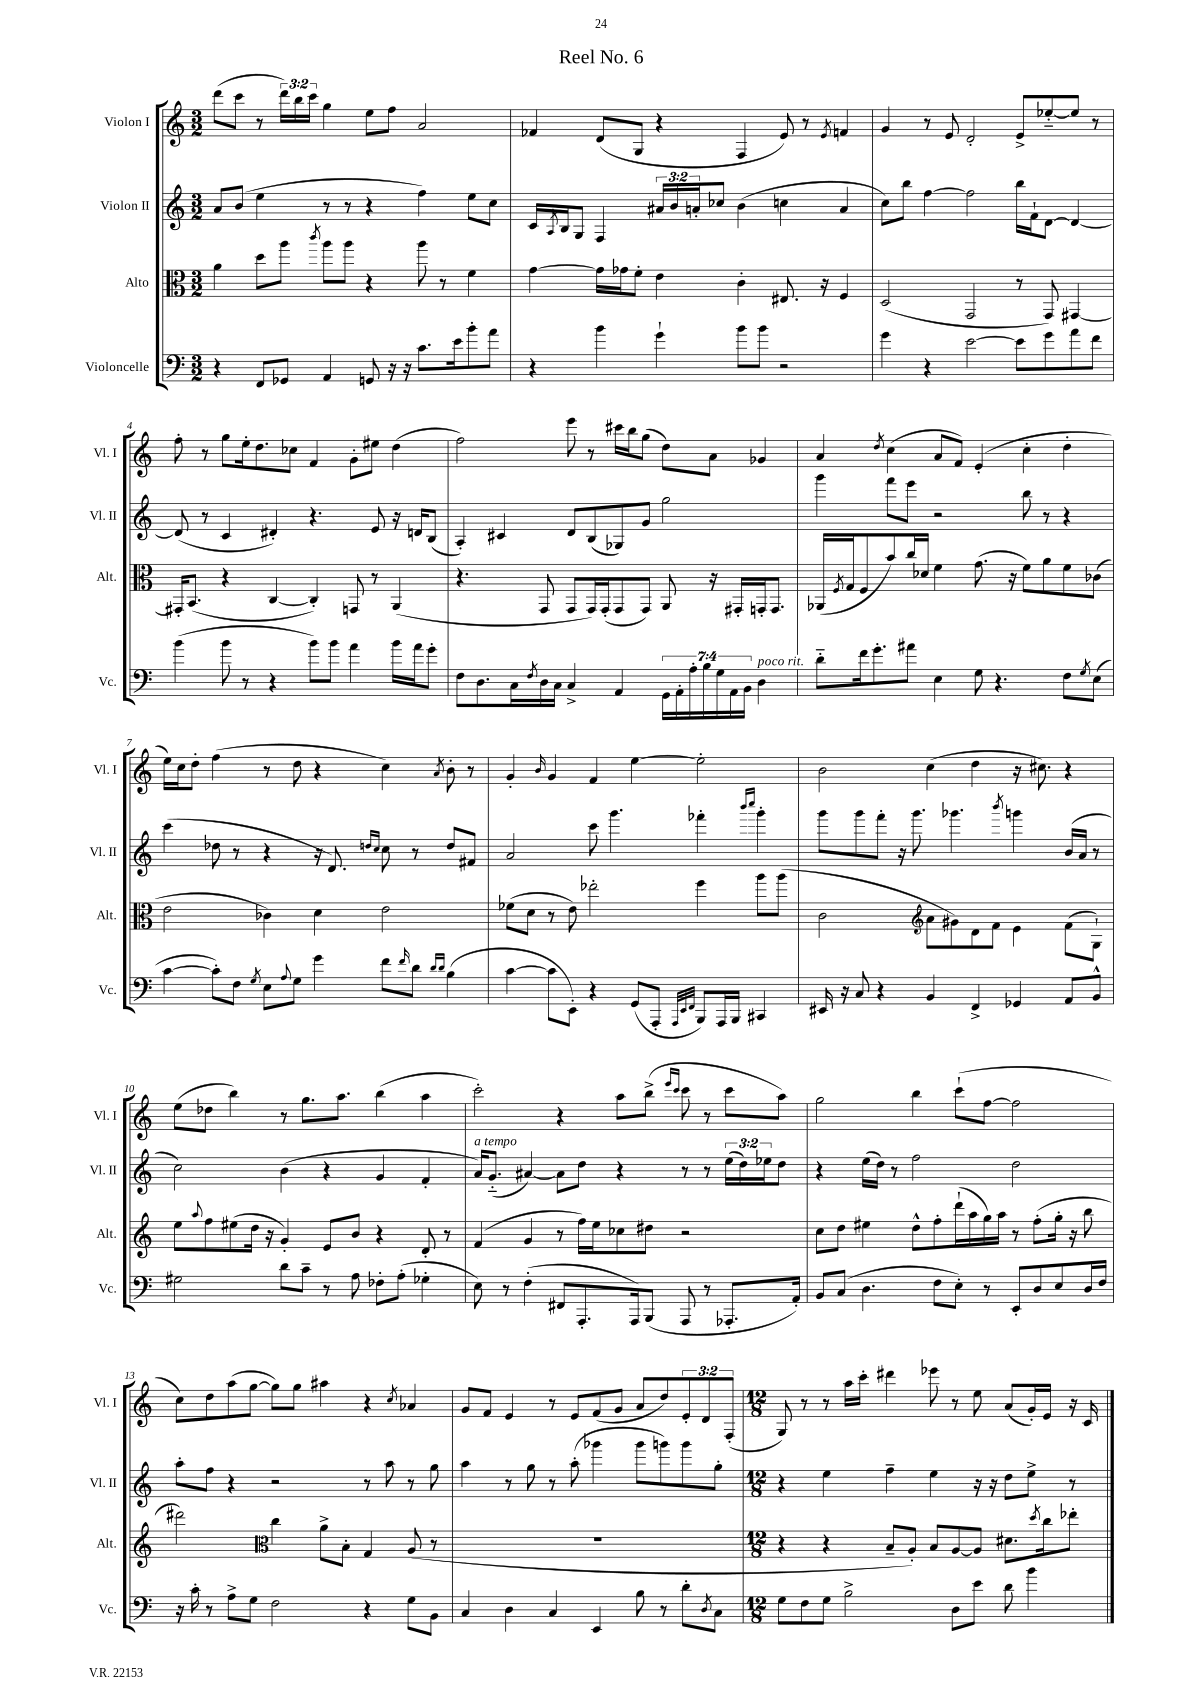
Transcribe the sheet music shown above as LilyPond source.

\header { title = "Reel No. 6" }
<<
\new StaffGroup <<
\new Staff = "s0" \with { instrumentName = "Violon I" shortInstrumentName = "Vl. I" } {
    \clef treble \key c \major \numericTimeSignature \time 3/2 \override Staff.TupletNumber.text = #tuplet-number::calc-fraction-text
    d'''8( c'''8 r8 \tuplet 3/2 { d'''16) b''16 c'''16 } g''4 e''8 f''8 a'2 |
    fes'4 d'8( g8 r4 f4 e'8) r8 \acciaccatura { e'8 } f'4 |
    g'4 r8 e'8 d'2-. e'8-> ees''8~-_ ees''8 r8 |
    f''8-. r8 g''8 e''16-. d''8. ces''8 f'4 g'8-. eis''8 d''4( |
    f''2) e'''8 r8 cis'''16 b''16 g''8( d''8) a'8 ges'4 |
    a'4 \acciaccatura { d''8 } c''4( a'8 f'8) e'4-.( c''4-. d''4-. |
    e''16) c''16 d''8-. f''4( r8 d''8 r4 c''4) \acciaccatura { a'8 } b'8-. r8 |
    g'4-. \grace { b'16 } g'4 f'4 e''4~ e''2-. |
    b'2 c''4( d''4 r16 cis''8.) r4 |
    e''8( des''8 b''4) r8 g''8. a''8. b''4( a''4 |
    c'''2-.) r4 a''8 b''8->( \grace { e'''16 c'''16 } c'''8 r8 c'''8 a''8) |
    g''2 b''4 c'''8-!( f''8~ f''2 |
    c''8) d''8 a''8( g''8~ g''8) g''8 ais''4 r4 \acciaccatura { c''8 } aes'4 |
    g'8 f'8 e'4 r8 e'8 f'8( g'8 a'8 d''8) \tuplet 3/2 { e'8-. d'8 f8-.( } |
    \numericTimeSignature \time 12/8 g8) r8 r8 a''16 c'''16-. dis'''4 ees'''8 r8 e''8 a'8( g'16-.) e'16 r16 c'16 \bar "|." |
}
\new Staff = "s1" \with { instrumentName = "Violon II" shortInstrumentName = "Vl. II" } {
    \clef treble \key c \major \numericTimeSignature \time 3/2 \override Staff.TupletNumber.text = #tuplet-number::calc-fraction-text
    a'8 b'8( e''4 r8 r8 r4 f''4) e''8 c''8 |
    c'16 \acciaccatura { a8 } b16 g8 f4 \tuplet 3/2 { ais'16 b'16 a'16-. } ces''8 b'4( c''4 a'4 |
    c''8) b''8 f''4~ f''2 b''16 f'16-! d'8~ d'4~ |
    d'8( r8 c'4 dis'4-.) r4. e'8 r16 d'16 b8( |
    a4-.) cis'4 d'8 b8( ges8) g'8 g''2 |
    g'''4 f'''8 e'''8 r2 b''8 r8 r4 |
    c'''4( des''8 r8 r4 r16 d'8.) \grace { d''16 c''16 } c''8 r8 d''8 fis'8 |
    a'2 c'''8 g'''4. fes'''4-. \grace { b'''16 c''''16 } g'''4-. |
    g'''8 g'''8 f'''8-. r16 g'''8. ges'''4. \acciaccatura { b'''8 } g'''4 b'16( a'16 r8 |
    c''2) b'4( r4 g'4 f'4-. |
    a'16^\markup { \italic "a tempo" }) g'8.-_( ais'4~) ais'8 d''8 r4 r8 r8 \tuplet 3/2 { e''16( d''16) ees''16 } d''8 |
    r4 e''16( d''16) r8 f''2 d''2 |
    a''8-. f''8 r4 r2 r8 a''8 r8 g''8 |
    a''4 r8 g''8 r8 a''8-.( ges'''4 ges'''8 g'''8) g'''8 g''8-. |
    \numericTimeSignature \time 12/8 r4 e''4 f''4-- e''4 r16 r16 d''8 e''8-> r8 \bar "|." |
}
\new Staff = "s2" \with { instrumentName = "Alto" shortInstrumentName = "Alt." } {
    \clef alto \key c \major \numericTimeSignature \time 3/2
    a'4 d''8 a''8 \acciaccatura { c'''8 } a''8 a''8 r4 a''8 r8 f'4 |
    g'4~ g'16 ges'16 f'8-. e'4 c'4-. eis8. r16 f4 |
    d2( g,2 r8 g,8) gis,4~ |
    gis,16-. b,8.( r4 c4~ c4-.) g,8 r8 a,4( |
    r4. g,8 g,8 g,16) g,16-.( g,8 g,8) a,8 r16 gis,16-. g,16-. g,8. |
    aes,16( \acciaccatura { f8 } g16 f8 b'8) c''16 des'16 f'4 g'8.( r16 f'8) a'8 f'8 ces'8( |
    e'2 ces'4) d'4 e'2 |
    fes'8( d'8 r8 e'8) ees''2-. f''4 a''8 a''8( |
    c'2 a'8 gis'8) d'8 f'8 e'4 f'8( g8-!) |
    \clef treble e''8 \appoggiatura { a''8 } f''8 eis''8( d''16 r16 g'4-.) e'8 b'8 r4 d'8-. r8 |
    f'4( g'4 r8 f''16) e''16 ces''8 dis''8 r2 |
    c''8 d''8 eis''4 d''8-^ f''8-. d'''16-!( a''16 g''16) a''16 r8 f''8-.( g''16-. r16 b''8 |
    dis'''2) \clef alto c''4 a'8-> b8-. g4 a8( r8 |
    R1. |
    \numericTimeSignature \time 12/8 r4 r4 b8-- a8-.) b8 a8~ a8 dis'8. \acciaccatura { d''8 } c''16 ees''8-. \bar "|." |
}
\new Staff = "s3" \with { instrumentName = "Violoncelle" shortInstrumentName = "Vc." } {
    \clef bass \key c \major \numericTimeSignature \time 3/2 \override Staff.TupletNumber.text = #tuplet-number::calc-fraction-text
    r4 f,8 ges,8 a,4 g,8 r16 r16 c'8. e'16 b'8-. a'8 |
    r4 b'4 g'4-! b'8 b'8 r2 |
    g'4 r4 e'2~ e'8 g'8 a'8 f'8 |
    b'4( b'8 r8 r4 b'8) b'8 a'4 b'16 a'16 g'8-. |
    f8 d8. c16 \acciaccatura { f8 } d16 c16 c4-> a,4 \tuplet 7/4 { g,16 a,16-. a16-. b16 g16 a,16 b,16 } d4^\markup { \italic "poco rit." } |
    d'8-_ f'16 g'8.-. ais'8 e4 g8 r4. f8 \acciaccatura { g8 } e8( |
    c'4~ c'8-.) f8 \acciaccatura { g8 } e8 \appoggiatura { a8 } g8 g'4 f'8 \grace { f'16 } d'8 \grace { d'16 d'16 } b4( |
    c'4~ c'8 e,8-.) r4 g,8( a,,8-. \grace { a,,32 e,32 f,32 } b,,8) a,,16 b,,16 cis,4 |
    eis,16 r16 c8 r4 b,4 f,4-> ges,4 a,8 b,8-^ |
    gis2 d'8 c'8-- r8 a8 fes8-. a8-.( ges4-. |
    e8) r8 f4-.( fis,8 a,,8.-. a,,16) b,,8( a,,8 r8 aes,,8.-. a,16-.) |
    b,8 c8( d4. f8 e8-.) r8 e,8-. d8 e8 d16 f16 |
    r16 c'16-. r8 a8-> g8 f2 r4 g8 b,8 |
    c4 d4 c4 e,4 b8 r8 d'8-. \acciaccatura { d8 } c8 |
    \numericTimeSignature \time 12/8 g8 f8 g8 b2-> d8 e'8 d'8 b'4 \bar "|." |
}
>>
>>
